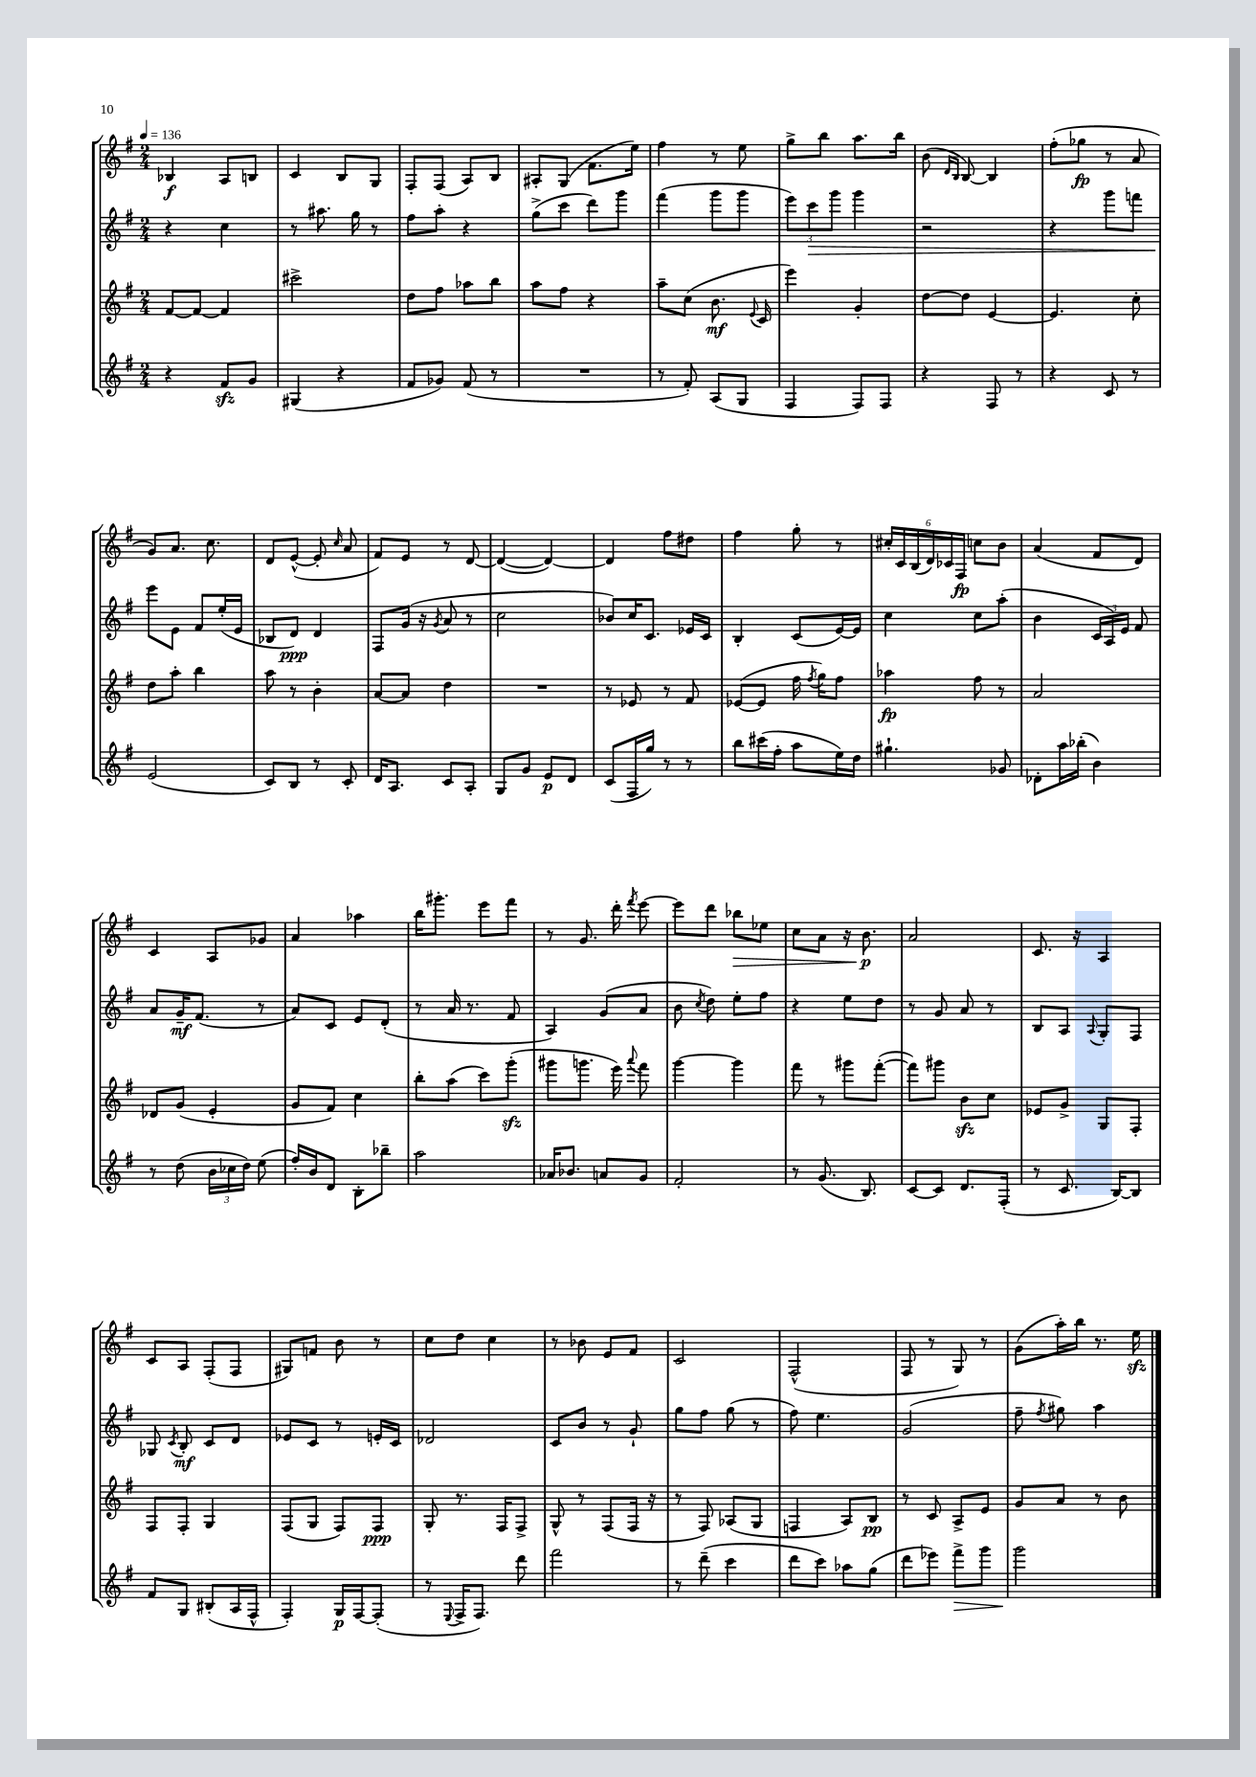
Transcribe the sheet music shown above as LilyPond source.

<<
\new StaffGroup <<
\new Staff = "s0" {
    \clef treble \key g \major \numericTimeSignature \time 2/4 \tempo 4 = 136
    \autoBeamOff bes4\f a8[ b8] |
    c'4 b8[ g8] |
    fis8[-. fis8]( a8[) b8] |
    ais8[-. g8]( fis'8.[ e''16]) |
    fis''4 r8 e''8 |
    g''8[-> b''8] a''8.[ b''16] |
    b'8( \grace { d'16[ b16] } b8~) b4 |
    fis''8[-.( ges''8]\fp r8 a'8 |
    g'8[) a'8.] c''8. |
    d'8[ e'8]~-^( e'8-. \grace { c''16 } a'8 |
    fis'8[) e'8] r8 d'8~ |
    d'4~( d'4~) |
    d'4 fis''8[ dis''8] |
    fis''4 g''8-. r8 |
    \tuplet 6/4 { cis''16[-. c'16 b16( d'16) ces'16 fis16]\fp } c''8[ b'8] |
    a'4( fis'8[ d'8]) |
    c'4 a8[ ges'8] |
    a'4 aes''4 |
    b''16[ gis'''8.]-. e'''8[ fis'''8] |
    r8 g'8. d'''16-. \acciaccatura { fis'''8 } e'''8~ |
    e'''8[ d'''8] bes''8[\> ees''8] |
    c''8[ a'8] r16 b'8.\p\! |
    a'2 |
    c'8. r16 a4 |
    c'8[ a8] fis8[-.( fis8] |
    gis8[) f'8] b'8 r8 |
    c''8[ d''8] c''4 |
    r8 bes'8 e'8[ fis'8] |
    c'2 |
    fis2-^( |
    fis8 r8 g8) r8 |
    g'8[( a''16-.) b''16] r8. e''16\sfz \bar "|." |
}
\new Staff = "s1" {
    \clef treble \key g \major \numericTimeSignature \time 2/4
    \autoBeamOff r4 c''4 |
    r8 ais''8. g''16 r8 |
    fis''8[ a''8]-. r4 |
    g''8[->( c'''8] d'''8[) g'''8] |
    fis'''4( g'''8[ g'''8] |
    \tuplet 3/2 { e'''8[) c'''8\> g'''8] } g'''4 |
    r2 |
    r4 g'''8[ f'''8] |
    e'''8[\! e'8] fis'8[ e''16-.( e'16] |
    bes8[ d'8]\ppp) d'4 |
    fis8[ g'16]( r16 \acciaccatura { g'8 } a'8 r8 |
    c''2 |
    bes'8[) c''16 c'8.] ees'16[ c'16] |
    b4-. c'8[( e'16~) e'16] |
    c''4 c''8[ a''8]-.( |
    b'4 \tuplet 3/2 { c'16[ a16) e'16] } fis'8 |
    a'8[ g'16--\mf fis'8.]( r8 |
    a'8[) c'8] e'8[ d'8]-.( |
    r8 a'16 r8. fis'8 |
    a4) g'8[( a'8] |
    b'8 \acciaccatura { c''8 } d''8) e''8[-. fis''8] |
    r4 e''8[ d''8] |
    r8 g'8 a'8 r8 |
    b8[ a8] \appoggiatura { a8 } g8[-. fis8] |
    ges8 \acciaccatura { c'8 } b8-.\mf c'8[ d'8] |
    ees'8[ c'8] r8 e'16[-. c'16] |
    des'2 |
    c'8[ b'8] r8 g'8-! |
    g''8[ fis''8] g''8( r8 |
    fis''8) e''4. |
    g'2( |
    fis''8-- \acciaccatura { fis''8 } gis''8) a''4 \bar "|." |
}
\new Staff = "s2" {
    \clef treble \key g \major \numericTimeSignature \time 2/4
    \autoBeamOff fis'8[~ fis'8]~ fis'4 |
    cis'''2-> |
    d''8[ fis''8] aes''8[ b''8] |
    a''8[ fis''8] r4 |
    a''8[-- c''8]( b'8.\mf \appoggiatura { e'8 } c'16 |
    e'''4) g'4-. |
    d''8[~ d''8] e'4~ |
    e'4. c''8-. |
    d''8[ a''8]-. b''4 |
    a''8 r8 b'4-. |
    a'8[~ a'8] d''4 |
    R2 |
    r8 ees'8 r8 fis'8 |
    ees'8[~( ees'8] fis''16 \acciaccatura { fis''8 } g''16[) fis''8] |
    aes''4\fp fis''8 r8 |
    a'2 |
    des'8[ g'8]( e'4-. |
    g'8[ fis'8]) c''4 |
    b''8[-. a''8]( c'''8[) g'''8]-.\sfz( |
    gis'''8[ g'''8.] e'''16) \appoggiatura { a'''8 } fis'''8 |
    g'''4~ g'''4 |
    fis'''8 r8 gis'''8[ fis'''8]~-.( |
    fis'''8[) gis'''8] b'8[\sfz c''8] |
    ees'8[ g'8]-> g8[ fis8]-. |
    fis8[ fis8]-. g4 |
    fis8[( g8] fis8[) fis8]\ppp |
    g8-. r8. fis16[ fis8]-> |
    g8-^ r8 fis8[( fis16] r16 |
    r8 fis8) aes8[( g8] |
    f4 a8[) b8]\pp |
    r8 c'8 a8[-> e'8] |
    g'8[ a'8] r8 b'8 \bar "|." |
}
\new Staff = "s3" {
    \clef treble \key g \major \numericTimeSignature \time 2/4
    \autoBeamOff r4 fis'8[\sfz g'8] |
    gis4( r4 |
    fis'8[ ges'8]) fis'8( r8 |
    R2 |
    r8 fis'8-.) a8[( g8] |
    fis4 fis8[) fis8] |
    r4 fis8 r8 |
    r4 c'8 r8 |
    e'2( |
    c'8[) b8] r8 c'8-. |
    d'16[ a8.] c'8[ a8]-. |
    g8[ g'8] e'8[\p d'8] |
    c'8[( fis16 g''16]) r8 r8 |
    b''8[ cis'''16( fis''16]-. a''8[ e''16) d''16] |
    gis''4.-! ges'8 |
    des'8[-. a''16 bes''16]-.( b'4) |
    r8 d''8( \tuplet 3/2 { b'16[ ces''16 d''16]) } e''8( |
    fis''16[-.) b'16 d'8] b8[-. bes''8]-- |
    a''2 |
    aes'16[ bes'8.] a'8[ g'8] |
    fis'2-. |
    r8 g'8.( b8.) |
    c'8[~ c'8] d'8.[ fis16]-.( |
    r8 c'8. b16[~) b8] |
    fis'8[ g8] bis8[-.( a16 fis16]-^ |
    fis4-.) g16[\p fis16~ fis8]-.( |
    r8 \appoggiatura { e8 } fis16[-> fis8.]) d'''8 |
    fis'''2 |
    r8 d'''8--( c'''4 |
    d'''8[ c'''8]) aes''8[ g''8]( |
    d'''8[ ees'''8]) fis'''8[->\> g'''8] |
    g'''2\! \bar "|." |
}
>>
>>
\layout { \context { \Score \remove "Bar_number_engraver" } }
